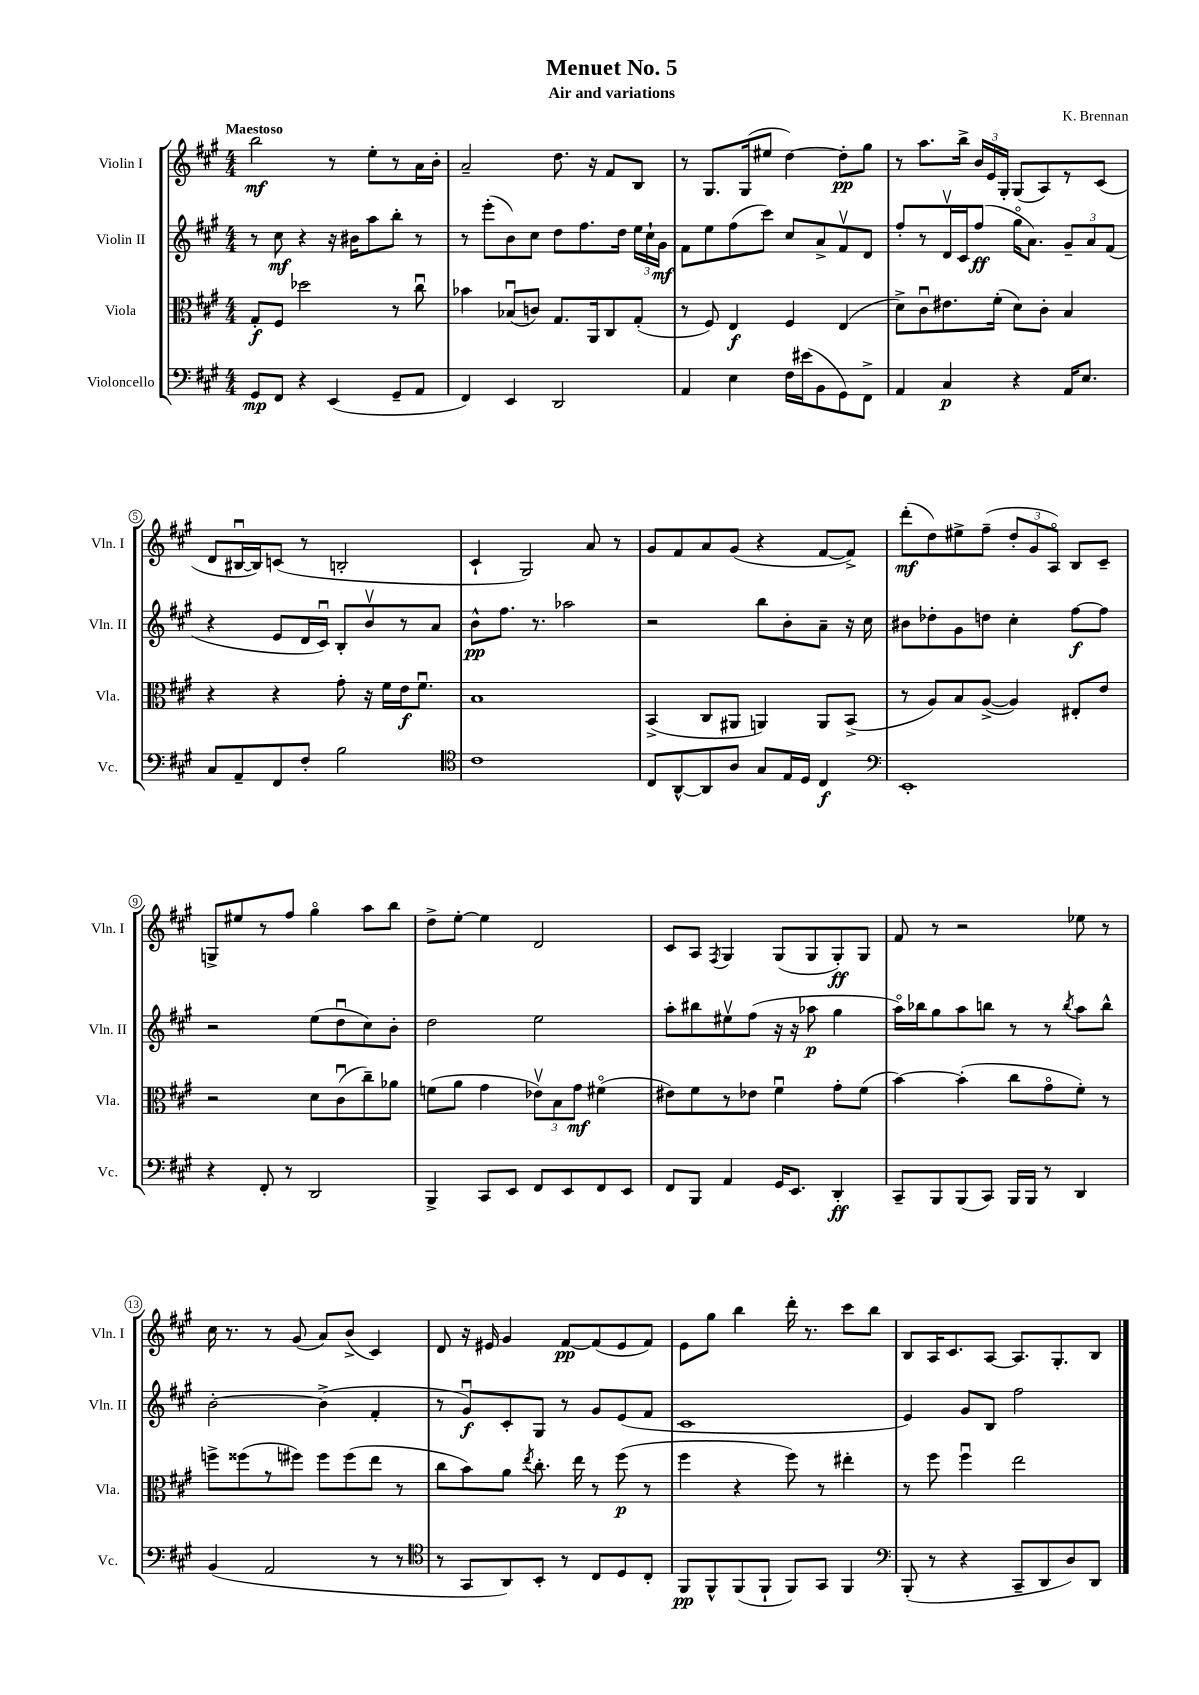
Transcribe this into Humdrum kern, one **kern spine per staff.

**kern	**kern	**kern	**kern
*staff4	*staff3	*staff2	*staff1
*clefF4	*clefC3	*clefG2	*clefG2
*k[f#c#g#]	*k[f#c#g#]	*k[f#c#g#]	*k[f#c#g#]
*M4/4	*M4/4	*M4/4	*M4/4
8GG#	8G#'	8r	2bb
8FF#	8F#	8cc#	.
4r	2dd-	4r	.
(4EE	.	16r	8r
.	.	16b#	.
.	.	8aa	8ee'
8GG#~	8r	8bb'	8r
8AA	8cc#u	8r	16a
.	.	.	16b'
=	=	=	=
4FF#)	4b-	8r	2a~
.	.	(8eee'	.
4EE	(8B-u	8b)	.
.	8c)	8cc#	.
2DD	8.G#	8dd	8.dd
.	.	8.ff#	.
.	16AA	.	16r
.	8C#	.	8f#
.	.	16dd	.
.	(8G#'	24ee	8B
.	.	24cc#`	.
.	.	24g#	.
=	=	=	=
4AA	8r	8f#	8r
.	8F#)	8ee	8.G#
4E	4E	(8ff#	.
.	.	.	(16G#
.	.	8ccc#)	8ee#
16F#	4F#	8cc#	[4dd)
(16e#	.	.	.
8BB	.	8a^	.
8GG#)	(4E	8f#v	8dd']
8FF#^	.	8d	8gg#
=	=	=	=
4AA	8d^)	8ff#'	8r
.	8c#u	8r	8.aa
4C#	8.e#	16dv	.
.	.	16c#	16bb^
.	.	(8ff#	24b
.	.	.	24e
.	(16f#'	.	.
.	.	.	24G#'
4r	8d)	16gg#o	(8G#
.	.	8.a)	.
.	8c#'	.	8A)
16AA	4B	12g#~	8r
8.E	.	.	.
.	.	12a	.
.	.	.	(8c#
.	.	(12f#	.
=	=	=	=
8C#	4r	4r	8d
8AA~	.	.	[16B#u
.	.	.	16B#])
8FF#	4r	8e	(8c
8F#'	.	16d	8r
.	.	16c#u)	.
2B	8g#'	8B'	2B'
.	16r	8bv	.
.	16f#	.	.
.	16e	8r	.
.	8.f#u	.	.
.	.	8a	.
=	=	=	=
*clefC4	*	*	*
1c#	1B	8b^^	4c#`
.	.	8.ff#	.
.	.	.	2G#)
.	.	8.r	.
.	.	2aa-	.
.	.	.	8a
.	.	.	8r
=	=	=	=
8C#	(4BB^	2r	8g#
[8AA^^	.	.	8f#
8AA]	8C#	.	8a
8A	8AA#	.	(8g#
8G#	4AA)	8bb	4r
16E	.	8b'	.
16D	.	.	.
4C#	8AA	8a~	[8f#
.	(8BB^	16r	8f#^])
.	.	16cc#	.
=	=	=	=
*clefF4	*	*	*
1EE'	8r	8b#	(8ddd'
.	8A)	8dd-'	8dd)
.	8B	8g#	8ee#^
.	([8A^	8dd	(8ff#~
.	4A])	4cc#'	12dd'
.	.	.	12g#
.	.	.	12Ao)
.	8E#'	[8ff#	8B
.	8e	8ff#]	8c#~
=	=	=	=
4r	2r	2r	8G^
.	.	.	8ee#
8FF#'	.	.	8r
8r	.	.	8ff#
2DD	8d	(8ee	4gg#o
.	(8c#u	8ddu	.
.	8cc#~)	8cc#)	8aa
.	8a-	8b'	8bb
=	=	=	=
4BBB^	(8f	2dd	8dd^
.	8a	.	[8ee'
8CC#	4g#	.	4ee]
8EE	.	.	.
8FF#	12e-v)	2ee	2d
.	12B	.	.
8EE	.	.	.
.	12g#	.	.
8FF#	(4f#o	.	.
8EE	.	.	.
=	=	=	=
8FF#	8e#)	8aa'	8c#
8BBB	8f#	8bb#	8A
.	.	.	8qF#
4AA	8r	8ee#v	4G#
.	8e-	(8ff#	.
16GG#	4f#u	16r	(8G#
8.EE	.	16r	.
.	.	8aa-	8G#
4DD'	8g#'	4gg#	8G#')
.	(8f#	.	8G#
=	=	=	=
8CC#~	[4b)	16aao)	8f#
.	.	16bb-	.
8BBB	.	8gg#	8r
(8BBB	(4b']	8aa	2r
8CC#)	.	8bb	.
16BBB	8cc#	8r	.
16BBB	.	.	.
8r	8g#o	8r	.
.	.	8qbb	.
4DD	8f#')	8aa	8ee-
.	8r	8bb^^	8r
=	=	=	=
(4BB	8ff^	[2b'	16cc#
.	.	.	8.r
.	(8ff##	.	.
2AA	8r	.	8r
.	8ff#)	.	(8g#
.	8ff#	(4b^]	8a)
.	(8ff#	.	(8b^
8r	8ee	4f#'	4c#)
8r	8r	.	.
=	=	=	=
*clefC4	*	*	*
8r	8cc#	8r	8d
8GG#	8b)	8g#u)	16r
.	.	.	16e#
8AA)	8a	8c#'	4g#
.	8qee	.	.
8BB'	8.cc#'	8G#	.
8r	.	8r	[8f#
.	16ee	.	.
8C#	8r	8g#	(8f#]
8D	(8ff#	(8e	8e#
8C#'	8r	8f#	8f#)
=	=	=	=
8FF#	4ff#	1c#	8e
8FF#^^	.	.	8gg#
(8FF#	4r	.	4bb
8FF#`	.	.	.
8FF#)	8ff#)	.	16ddd'
.	.	.	8.r
8GG#	8r	.	.
4FF#	4ee#'	.	8ccc#
.	.	.	8bb
=	=	=	=
*clefF4	*	*	*
(8BBB'	8r	4e)	8B
8r	8ff#	.	16A
.	.	.	8.c#
4r	4ff#u	8g#	.
.	.	8B	[8A
8CC#~	2ee	2ff#	8.A]
8DD	.	.	.
.	.	.	8.G#'
8D)	.	.	.
8DD	.	.	8B
==	==	==	==
*-	*-	*-	*-
